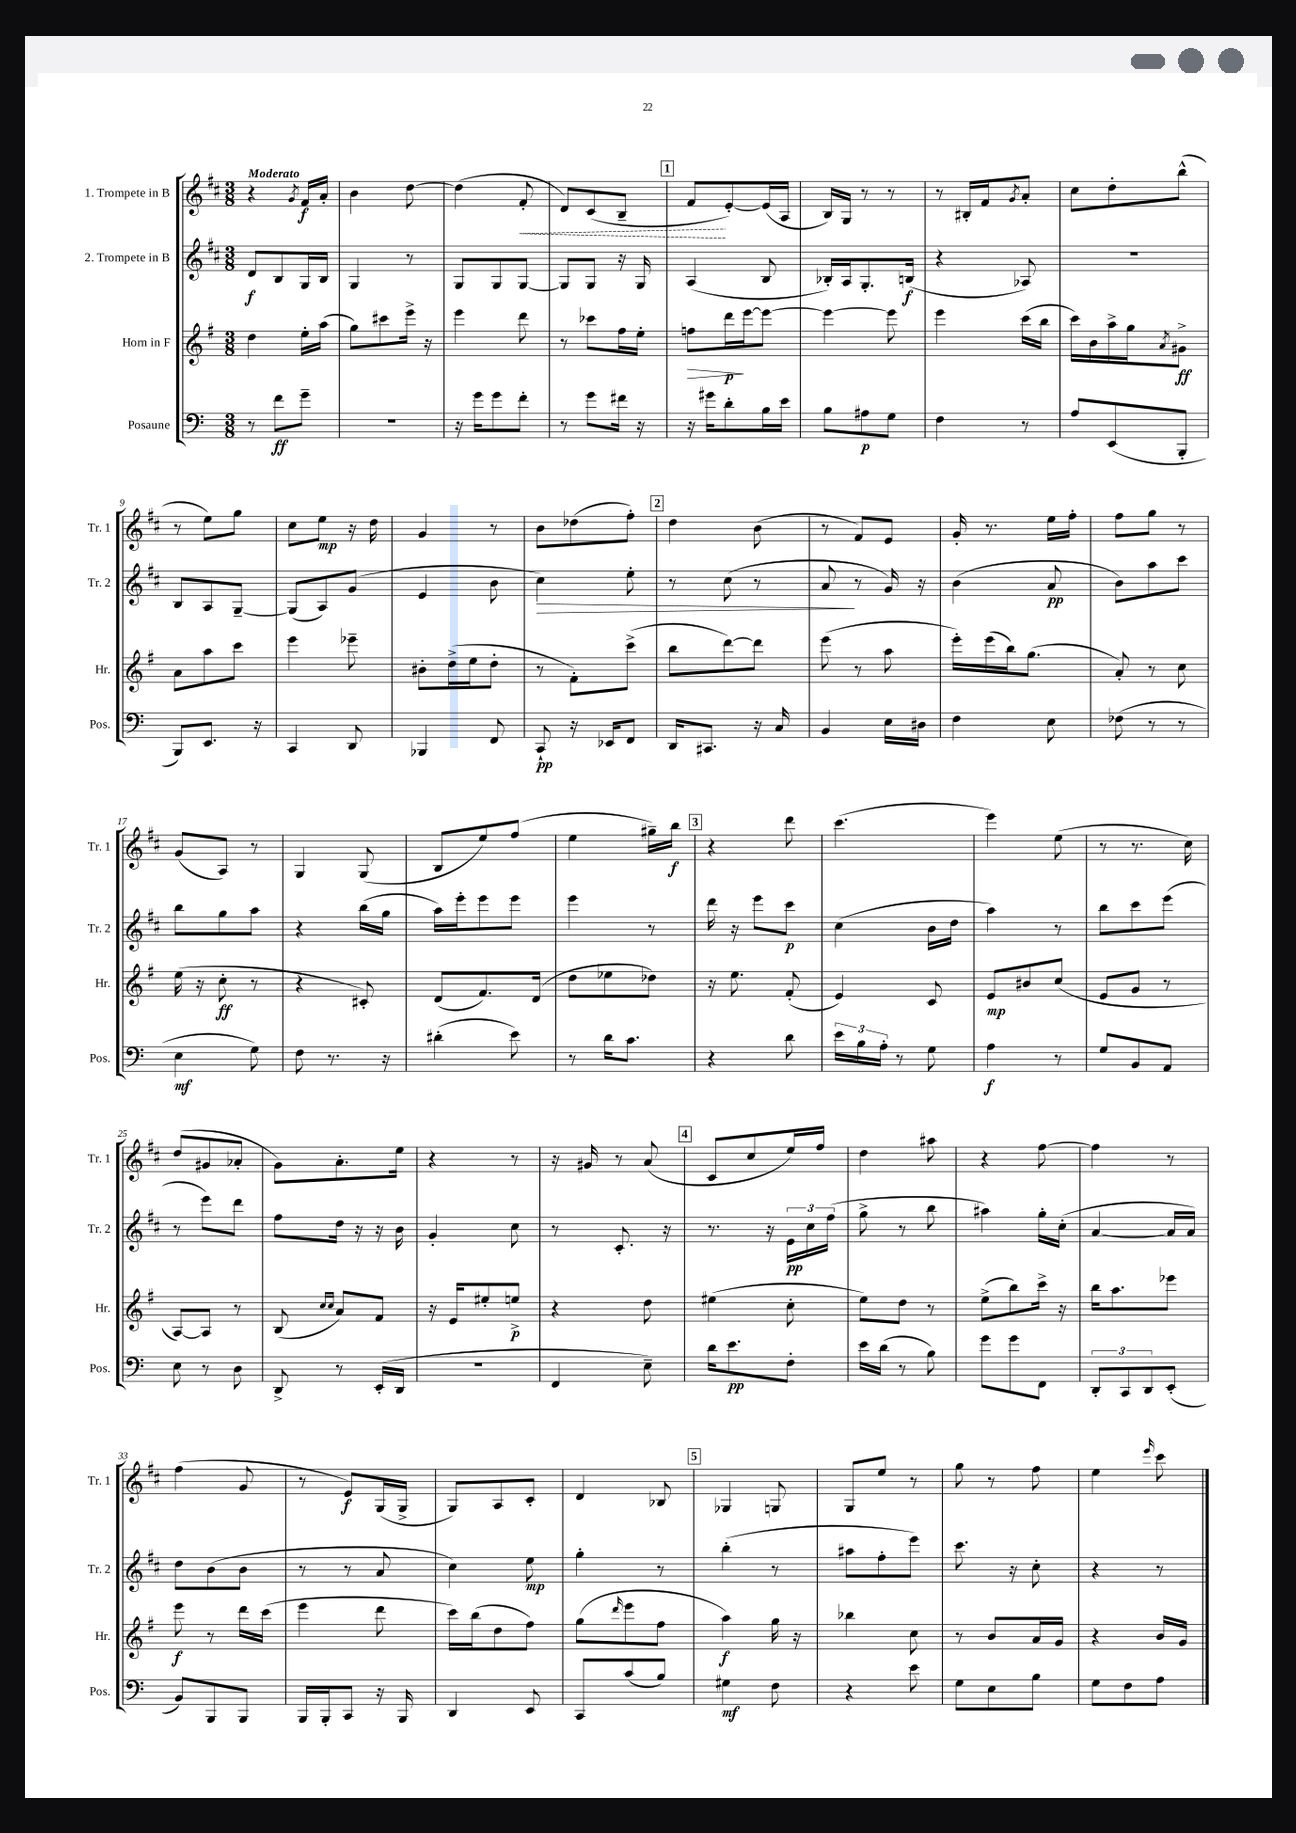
<<
\new StaffGroup <<
\new Staff = "s0" \with { instrumentName = "1. Trompete in B" shortInstrumentName = "Tr. 1" } {
    \clef treble \key d \major \numericTimeSignature \time 3/8 \tempo "Moderato"
    r4 \acciaccatura { g'8 } fis'16\f a'16-. |
    b'4 d''8~ |
    d''4( \once \override Hairpin.style = #'dashed-line fis'8-.\< |
    d'8) cis'8( b8-- |
    \mark \markup { \box "1" } fis'8\! e'8~-.) e'16( a16 |
    b16) g16 r8 r8 |
    r8 bis16-. fis'16 \acciaccatura { g'8 } a'8-. |
    cis''8 d''8-. b''8-^( |
    r8 e''8) g''8 |
    cis''8 e''8\mp r16 d''16 |
    g'4 r8 |
    b'8 des''8( fis''8-.) |
    \mark \markup { \box "2" } d''4 b'8( |
    r8 fis'8) e'8 |
    g'16-. r8. e''16 fis''16-. |
    fis''8 g''8 r8 |
    g'8( a8) r8 |
    g4 g8( |
    b8 e''8) fis''8( |
    e''4 gis''16--) b''16\f |
    \mark \markup { \box "3" } r4 d'''8 |
    cis'''4.( |
    e'''4) e''8( |
    r8 r8. cis''16) |
    d''8( gis'8 aes'8-. |
    g'8) a'8.-. e''16 |
    r4 r8 |
    r16 gis'16 r8 a'8( |
    \mark \markup { \box "4" } cis'8 cis''8 e''16) fis''16 |
    d''4 ais''8 |
    r4 fis''8~ |
    fis''4 r8 |
    fis''4( g'8 |
    r8 e'8\f) g16( g16-> |
    g8) a8 cis'8-. |
    d'4 bes8 |
    \mark \markup { \box "5" } ges4 g8 |
    g8 e''8 r8 |
    g''8 r8 fis''8 |
    e''4 \grace { e'''16 } cis'''8 \bar "|." |
}
\new Staff = "s1" \with { instrumentName = "2. Trompete in B" shortInstrumentName = "Tr. 2" } {
    \clef treble \key d \major \numericTimeSignature \time 3/8
    d'8\f b8 g16 b16 |
    g4 r8 |
    g8 g8 g8~ |
    g8 g8 r16 g16 |
    \mark \markup { \box "1" } a4( b8 |
    bes16-.) a16 g8.-. b16\f( |
    r4 aes8) |
    R4. |
    b8 a8 g8~-- |
    g8( a8) g'8( |
    e'4 b'8 |
    cis''4\>) e''8-. |
    \mark \markup { \box "2" } r8 cis''8( r8 |
    a'8\! r8 g'16) r16 |
    b'4( a'8\pp |
    b'8) a''8 cis'''8 |
    b''8 g''8 a''8 |
    r4 b''16( g''16 |
    a''16) e'''16-. e'''8 e'''8 |
    e'''4 r8 |
    \mark \markup { \box "3" } d'''16 r16 e'''8 cis'''8\p |
    cis''4( b'16 d''16 |
    a''4) r8 |
    b''8 cis'''8 e'''8( |
    r8 e'''8) d'''8 |
    fis''8 d''16 r16 r16 b'16 |
    g'4-. cis''8 |
    r8 cis'8.-. r16 |
    \mark \markup { \box "4" } r8. r16 \tuplet 3/2 { e'16\pp cis''16 fis''16( } |
    g''8-> r8 b''8 |
    ais''4) g''16-. cis''16-.( |
    a'4~ a'16 a'16) |
    d''8 b'8( b'8 |
    r8 r8 a'8 |
    cis''4) e''8\mp |
    g''4-. r8 |
    \mark \markup { \box "5" } b''4-.( r8 |
    ais''8 fis''8-. e'''8) |
    cis'''8. r16 cis''8-. |
    r4 r8 \bar "|." |
}
\new Staff = "s2" \with { instrumentName = "Horn in F" shortInstrumentName = "Hr." } {
    \clef treble \key g \major \numericTimeSignature \time 3/8
    d''4 e''16-. a''16( |
    g''8) cis'''8 e'''16-> r16 |
    e'''4 d'''8 |
    r8 ces'''8 fis''16 e''16-. |
    \mark \markup { \box "1" } f''8\> d'''16\p\! e'''16~ e'''8~ |
    e'''4~ e'''8 |
    e'''4 c'''16( b''16 |
    c'''16) b'16 a''16-> g''16 \acciaccatura { a'8 } gis'8->\ff |
    a'8 a''8 c'''8 |
    e'''4 ees'''8-- |
    bis'8-. d''16->( e''16 d''8-. |
    r8 fis'8-.) c'''8->( |
    \mark \markup { \box "2" } b''8 d'''8~) d'''8 |
    e'''8( r8 a''8 |
    e'''16-.) e'''16( b''16) g''8.( |
    a'8-.) r8 c''8 |
    e''16( r16 c''8-.\ff r8 |
    r4 cis'8-.) |
    d'8( fis'8.) d'16( |
    d''8 ees''8 des''8) |
    \mark \markup { \box "3" } r16 e''8. fis'8-.( |
    e'4) c'8 |
    e'8\mp bis'8 c''8( |
    e'8 g'8 r8 |
    a8~) a8 r8 |
    b8( \grace { c''16 c''16 } a'8) fis'8 |
    r16 e'16 eis''8-. e''8->\p |
    r4 d''8 |
    \mark \markup { \box "4" } eis''4( c''8-. |
    e''8) d''8 r8 |
    e''8->( b''8) c'''16-> r16 |
    b''16 a''8. ees'''8 |
    e'''8\f r8 d'''16 c'''16( |
    e'''4 d'''8 |
    c'''16) b''16( d''8 fis''8) |
    g''8( \grace { d'''16 } e'''8 fis''8 |
    \mark \markup { \box "5" } a''4\f) g''16 r16 |
    bes''4 c''8 |
    r8 b'8 a'16 g'16 |
    r4 b'16 g'16 \bar "|." |
}
\new Staff = "s3" \with { instrumentName = "Posaune" shortInstrumentName = "Pos." } {
    \clef bass \key c \major \numericTimeSignature \time 3/8
    r8 f'8\ff g'8-- |
    R4. |
    r16 g'16 g'8 f'8-. |
    r8 g'8 fis'16 r16 |
    \mark \markup { \box "1" } r16 gis'16 d'8-. b16 e'16 |
    b8 ais8\p g8 |
    f4 r8 |
    a8 e,8( b,,8-. |
    b,,8) e,8. r16 |
    c,4 d,8 |
    bes,,4 f,8 |
    c,8-!\pp r16 ees,16 f,8 |
    \mark \markup { \box "2" } d,16 cis,8. r16 c16 |
    b,4 e16 dis16 |
    f4 e8 |
    fes8( r8 r8 |
    e4\mf g8) |
    f8 r8. r16 |
    dis'4-.( e'8) |
    r8 d'16 c'8. |
    \mark \markup { \box "3" } r4 d'8 |
    \tuplet 3/2 { e'16 b16 a16-. } r8 g8 |
    a4\f r8 |
    g8 b,8 a,8 |
    e8 r8 d8 |
    d,8-> r8 e,16-.( d,16 |
    R4. |
    f,4 e8--) |
    \mark \markup { \box "4" } d'16 e'8.\pp f8-. |
    e'16 d'16( r8 b8) |
    g'8 g'8 f,8 |
    \tuplet 3/2 { d,8-. c,8 d,8 } e,8-.( |
    b,8) b,,8 b,,8 |
    b,,16 b,,16-. c,8 r16 b,,16 |
    d,4 e,8 |
    c,8 c'8( b8) |
    \mark \markup { \box "5" } gis4\mf f8 |
    r4 e'8 |
    g8 e8 b8 |
    g8 f8 a8 \bar "|." |
}
>>
>>
